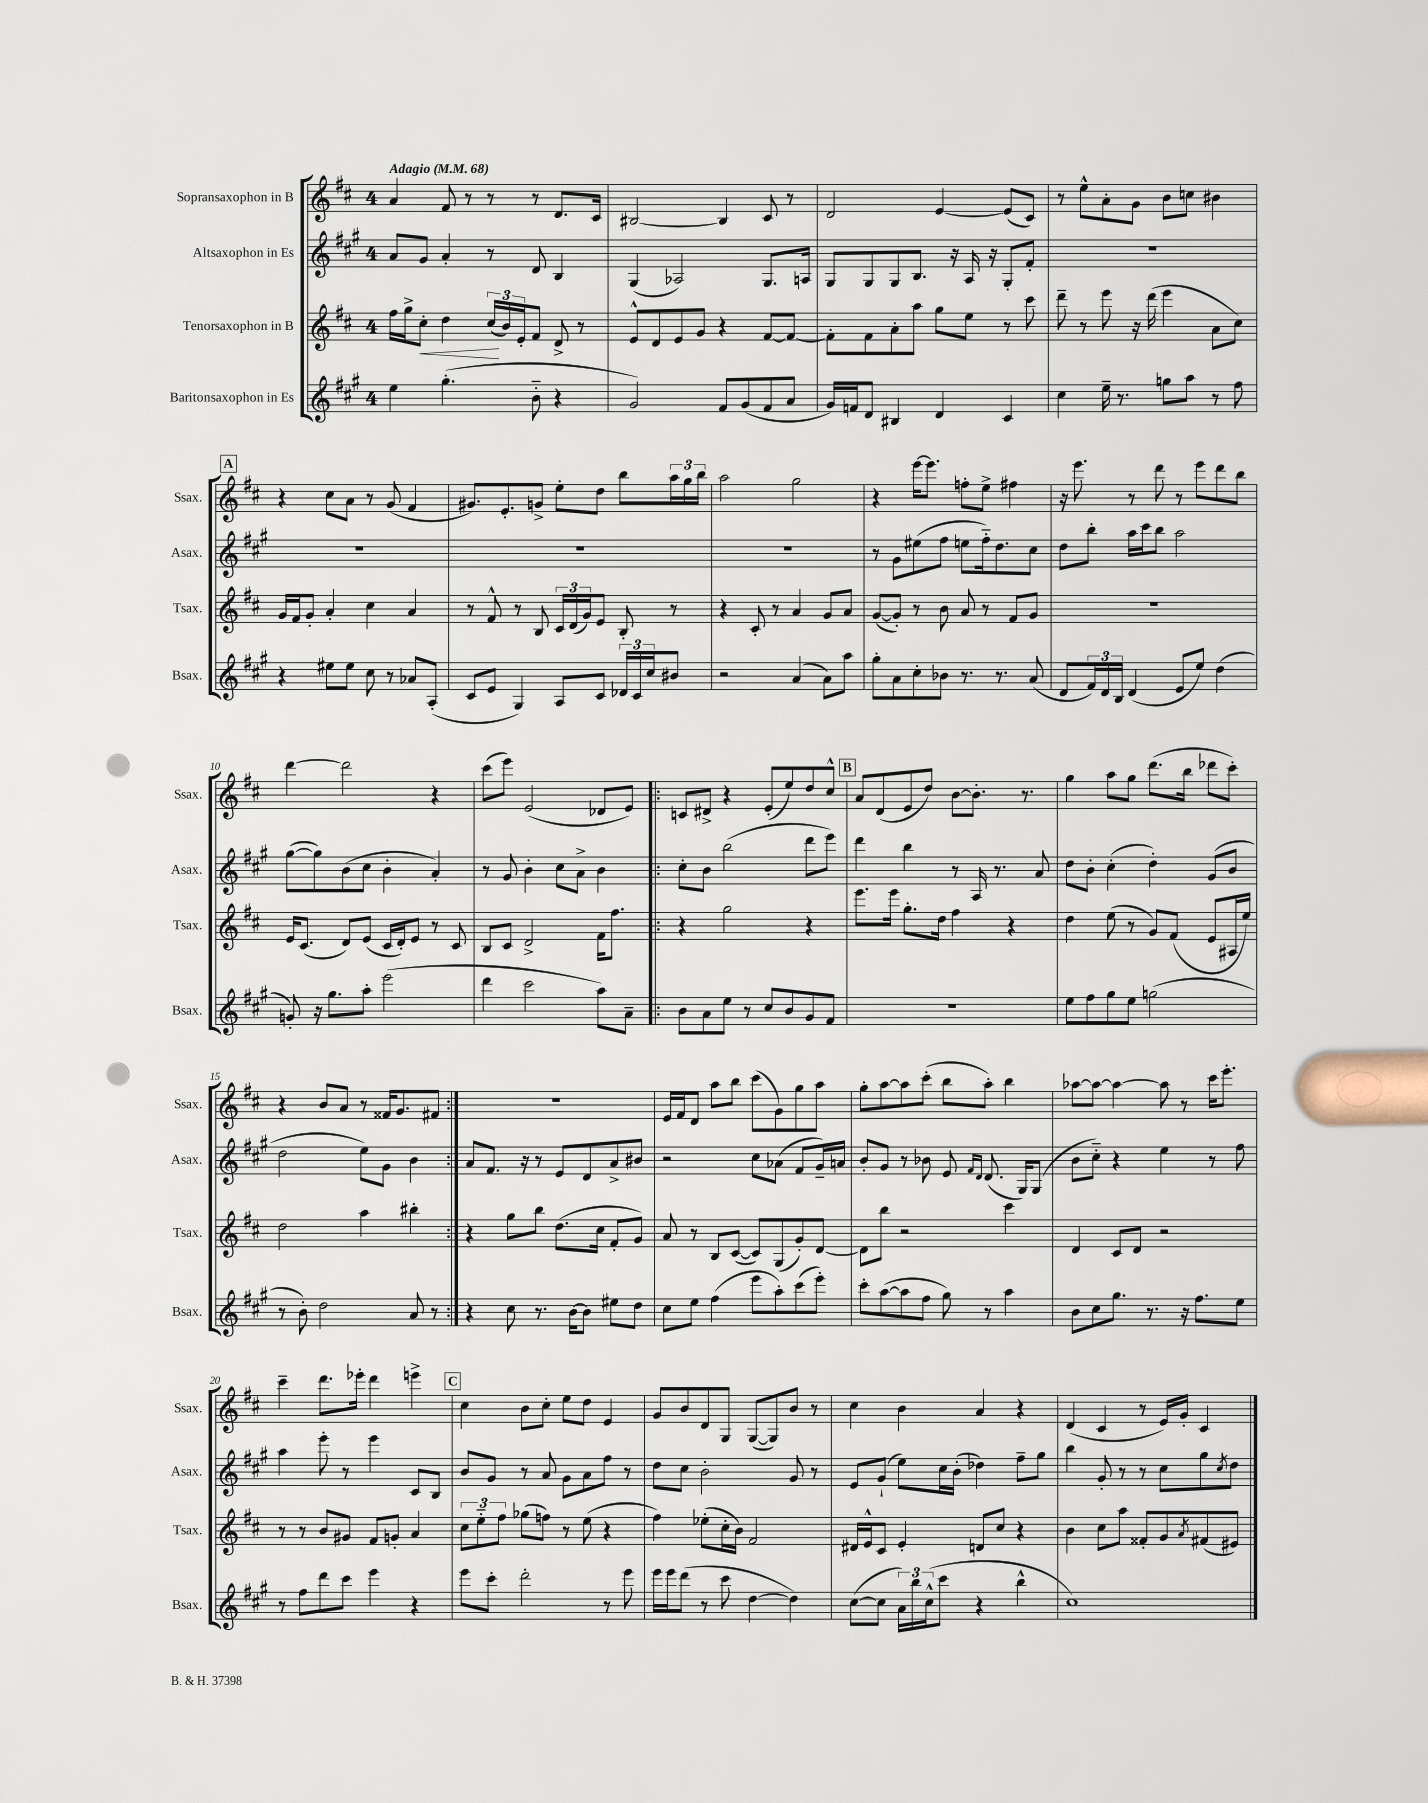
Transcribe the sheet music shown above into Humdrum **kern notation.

**kern	**kern	**kern	**kern
*staff4	*staff3	*staff2	*staff1
*clefG2	*clefG2	*clefG2	*clefG2
*k[f#c#g#]	*k[f#c#]	*k[f#c#g#]	*k[f#c#]
*M4/4	*M4/4	*M4/4	*M4/4
*MM68	*MM68	*MM68	*MM68
4ee\	16ff#\LL	8a/L	4a/
.	16gg^\J	.	.
.	8cc#'\J	8g#/J	.
(4.gg#'\	4dd\	4a'/	8f#/
.	.	.	8r
.	(24cc#/LL	8r	8r
.	24b/)	.	.
.	24e'/J	.	.
8b'~\	8f#/J	8d/	8r
4r	8d^/	4B/	8.d/L
.	8r	.	.
.	.	.	16c#/Jk
=	=	=	=
2g#/)	8e^^/L	(4G#/	[2B#/
.	8d/	.	.
.	8e/	2A-/)	.
.	8g/J	.	.
8f#/L	4r	.	4B#/]
(8g#/	.	.	.
8f#/	[8f#/L	8.G#/L	8c#/
8a/J	8f#/_J	.	8r
.	.	16A/Jk	.
=	=	=	=
16g#/LL)	8f#'\]L	8G#/L	2d/
16f/J	.	.	.
8d/J	8f#\	8G#/	.
4B#/	8a'\	8G#/	.
.	8aa\J	8.B/J	.
4d/	8gg\L	.	[4e/
.	.	16r	.
.	8ee\J	16A/	.
.	.	16r	.
4c#/	8r	8G#'/L	(8e/]L
.	8ccc#\	8f#'/J	8c#/J)
=	=	=	=
4cc#\	8ddd~\	1r	8r
.	8r	.	8ee^^\L
16ee~\	8eee\	.	8a'\
8.r	.	.	.
.	16r	.	8g\J
.	(16ddd\	.	.
8gg\L	4eee\	.	8b\L
8aa\J	.	.	8cc\J
8r	8a\L	.	4b#\
8ff#\	8cc#\J)	.	.
=	=	=	=
4r	16g/LL	1r	4r
.	16f#/J	.	.
.	8g'/J	.	.
8ee#\L	4a'/	.	8cc#\L
8ee#\J	.	.	8a\J
8cc#\	4cc#\	.	8r
8r	.	.	(8g/
8a-/L	4a/	.	4f#/
(8A'/J	.	.	.
=	=	=	=
8c#/L	8r	1r	8.g#/L)
8e/J	8f#^^/	.	.
.	.	.	8.e'/
4G#/)	8r	.	.
.	8B/	.	8g^/J
8A/L	24c#/LL	.	8ee'\L
.	(24d/	.	.
.	24g/J)	.	.
8c#/J	8e/J	.	8dd\J
24d-/LL	8B'/	.	8bb\L
24c#/	.	.	.
24cc#/J	.	.	.
8b#/J	8r	.	24aa\L
.	.	.	24gg\
.	.	.	24bb\JJ
=	=	=	=
2r	4r	1r	2aa\
.	8c#'/	.	.
.	8r	.	.
(4a/	4a/	.	2gg\
8a\L)	8g/L	.	.
8aa\J	8a/J	.	.
=	=	=	=
8gg#'\L	([8g/L	8r	4r
8a\	8g'/]J)	8g#\L	.
8cc#'\	8r	(8ee#\	[16eee\LK
.	.	.	8.eee\]J
8b-\J	8b\	8ff#\J	.
8.r	8a/	8ee\L	8ff'\L
.	8r	16ff#'~\k)	8ee^\J
8.r	.	8.dd\	.
.	8f#/L	.	4ff#\
(8a/	8g/J	8cc#\J	.
=	=	=	=
8d/L	1r	8dd\L	16r
.	.	.	8.eee\
24f#/L)	.	8bb'\J	.
24d/	.	.	.
24B/JJ	.	.	.
(4d/	.	16aa\LL	8r
.	.	16ccc#\J	.
.	.	8bb\J	8ddd\
8e/L	.	2aa\	8r
8ee/J)	.	.	8eee\L
(4dd\	.	.	8ddd\
.	.	.	8bb\J
=	=	=	=
8g'/)	16e/LK	([8gg#\L	[4ddd\
.	(8.c#/J	.	.
16r	.	8gg#\])	.
8.gg#\L	.	.	.
.	8d/L)	(8b\	2ddd\]
8aa'\J	(8e/J	8cc#\J	.
(2eee\	16c#/LL	4b'\	.
.	16d'/J)	.	.
.	8e/J	.	.
.	8r	4a'/)	4r
.	8c#/	.	.
=	=	=	=
4ddd\	8B/L	8r	(8ccc#\L
.	8c#/J	8g#/	8eee\J)
2ccc#\	2d^/	4b'\	(2e/
.	.	8cc#\L	.
.	.	8a^\J	.
8aa\L)	16f#\LK	4b\	8d-/L
.	8.ff#\J	.	.
8a~\J	.	.	8e/J)
=!|:	=!|:	=!|:	=!|:
8b\L	4r	8cc#'\L	8c/L
8a\	.	8b\J	8d#^/J
8ee\J	2gg\	(2bb\	4r
8r	.	.	.
8cc#/L	.	.	(8e'/L
8b/	.	.	8ee/)
8g#/	4r	8ddd\L	8dd/
8f#/J	.	8eee\J)	8cc#^^/J
=	=	=	=
1r	8.eee\L	4ddd\	8a/L
.	.	.	(8d/
.	16eee\Jk	.	.
.	8.gg'\L	4bb\	8e/
.	.	.	8dd/J)
.	16dd\Jk	.	.
.	4ff#\	8r	[8b\L
.	.	16A/	8.b'\]J
.	.	8.r	.
.	4r	.	.
.	.	.	8.r
.	.	8a/	.
=	=	=	=
8ee\L	4dd\	8dd\L	4gg\
8ff#\	.	8b'\J	.
8gg#\	(8ee\	(4cc#'\	8aa\L
8ee\J	8r	.	8gg\J
(2gg\	8g/L)	4dd'\)	(8.ddd\L
.	(8f#/J	.	.
.	.	.	16bb\Jk
.	8e/L	(8g#/L	8ddd-\L
.	16A#/L	8b/J	8ccc#'\J)
.	16ee/JJ)	.	.
=	=	=	=
8r	2dd\	2dd\	4r
8b'\)	.	.	.
2dd\	.	.	8b/L
.	.	.	8a/J
.	4aa\	8ee\L)	8r
.	.	8g#\J	16f##/LK
.	.	.	8.g/
8a/	4bb#'\	4b\	.
8r	.	.	8f#/J
=:|!	=:|!	=:|!	=:|!
4r	4r	8a/L	1r
.	.	8.f#/J	.
8cc#\	8gg\L	.	.
.	.	16r	.
8.r	8bb\J	8r	.
.	(8.dd\L	8e/L	.
[16b\LK	.	.	.
8b\]J	.	8d/	.
.	16cc#\Jk	.	.
8ee#\L	8f#'/L	8a^/	.
8dd\J	8g/J)	8b#/J	.
=	=	=	=
8cc#\L	8a/	2r	16e/LL
.	.	.	16f#/J
8ee\J	8r	.	8d/J
(4ff#\	8B/L	.	8aa\L
.	([8c#/J	.	8bb\J
8eee\L	8c#/]L)	8cc#\L	(8ccc#\L
8aa'\)	(8G/	(8a-\J	8g\)
(8ccc#\	8g'/)	8f#/L	8gg\
8eee'\J)	[8d/J	16g#~/L)	8aa\J
.	.	16a/JJ	.
=	=	=	=
8ccc#'\L	8d\]L	8b'/L	8gg'\L
([8aa\	8bb\J	8g#/J	[8aa\
8aa\]	2r	8r	8aa\]
8ff#\J	.	8b-\	(8ccc#'\J
8gg#\)	.	8e/	8bb\L
.	.	16qqf#/LL	.
.	.	16qqd/JJ	.
8r	.	(8.d/	8aa'\J)
4aa\	4ccc#\	.	4bb\
.	.	16G#/LK)	.
.	.	(8G#/J	.
=	=	=	=
8b\L	4d/	8b\L	[8aa-\L
8cc#\	.	8cc#'~\J)	8aa-\_J
8.gg#\J	8c#/L	4r	4aa-\_
.	8d/J	.	.
8.r	.	.	.
.	2r	4ee\	8aa-\]
16r	.	.	8r
8.ff#\L	.	.	.
.	.	8r	16ccc#\LK
.	.	.	8.eee'\J
8ee\J	.	8ff#\	.
=	=	=	=
8r	8r	4aa\	4ccc#~\
8ff#\L	8r	.	.
8ddd\	8b/L	8eee'\	8.ddd\L
8ccc#\J	8g#/J	8r	.
.	.	.	16eee-'\Jk
4eee\	8f#/L	4eee\	4ddd\
.	8g'/J	.	.
4r	4a/	8c#/L	4eee^\
.	.	8B/J	.
=	=	=	=
8eee\L	12cc#\L	8b/L	4cc#\
.	12ee'~\	.	.
8ccc#'\J	.	8g#/J	.
.	12ff#\J	.	.
2ddd'\	(8gg-\L	8r	8b\L
.	8ff\J)	8a/	8cc#'\J
.	8r	8g#\L	8ee\L
.	(8ee\	8a\	8dd\J
8r	4r	8ff#\J	4e/
8eee\	.	8r	.
=	=	=	=
16eee\LL	4ff#\)	8dd\L	8g/L
16eee\J	.	.	.
(8ddd\J	.	8cc#\J	8b/
8r	(8ee-'\L	2b'\	8d/
8ccc#\	16cc#'\L	.	8G/J
.	16b\JJ)	.	.
[4dd\	2f#/	.	([8G/L
.	.	.	8G/])
4dd\])	.	8g#/	8b/J
.	.	8r	8r
=	=	=	=
([8cc#\L	16d#/LL	8e/L	4cc#\
.	16e^^/J	.	.
8cc#\]J	8c#/J	(8g#`/J	.
24a\LL)	4e'/	8ee\L)	4b\
24bb\	.	.	.
(24cc#^^\J	.	.	.
8ccc#\J	.	16cc#\L	.
.	.	(16b'\JJ	.
4r	8d/L	4dd-\)	4a/
.	8cc#/J	.	.
4bb^^\	4r	8ff#~\L	4r
.	.	8gg#\J	.
=	=	=	=
1cc#)	4b\	4bb\	(4d/
.	8cc#\L	8g#'/	4c#/
.	8aa\J	8r	.
.	8f##'/L	8r	8r
.	8g/	8cc#\L	16e/LL)
.	.	.	16g'/JJ
.	8qa/	.	.
.	(8f#/	8gg#\	4c#/
.	.	8qcc#/	.
.	8e#/J)	8dd\J	.
==	==	==	==
*-	*-	*-	*-
